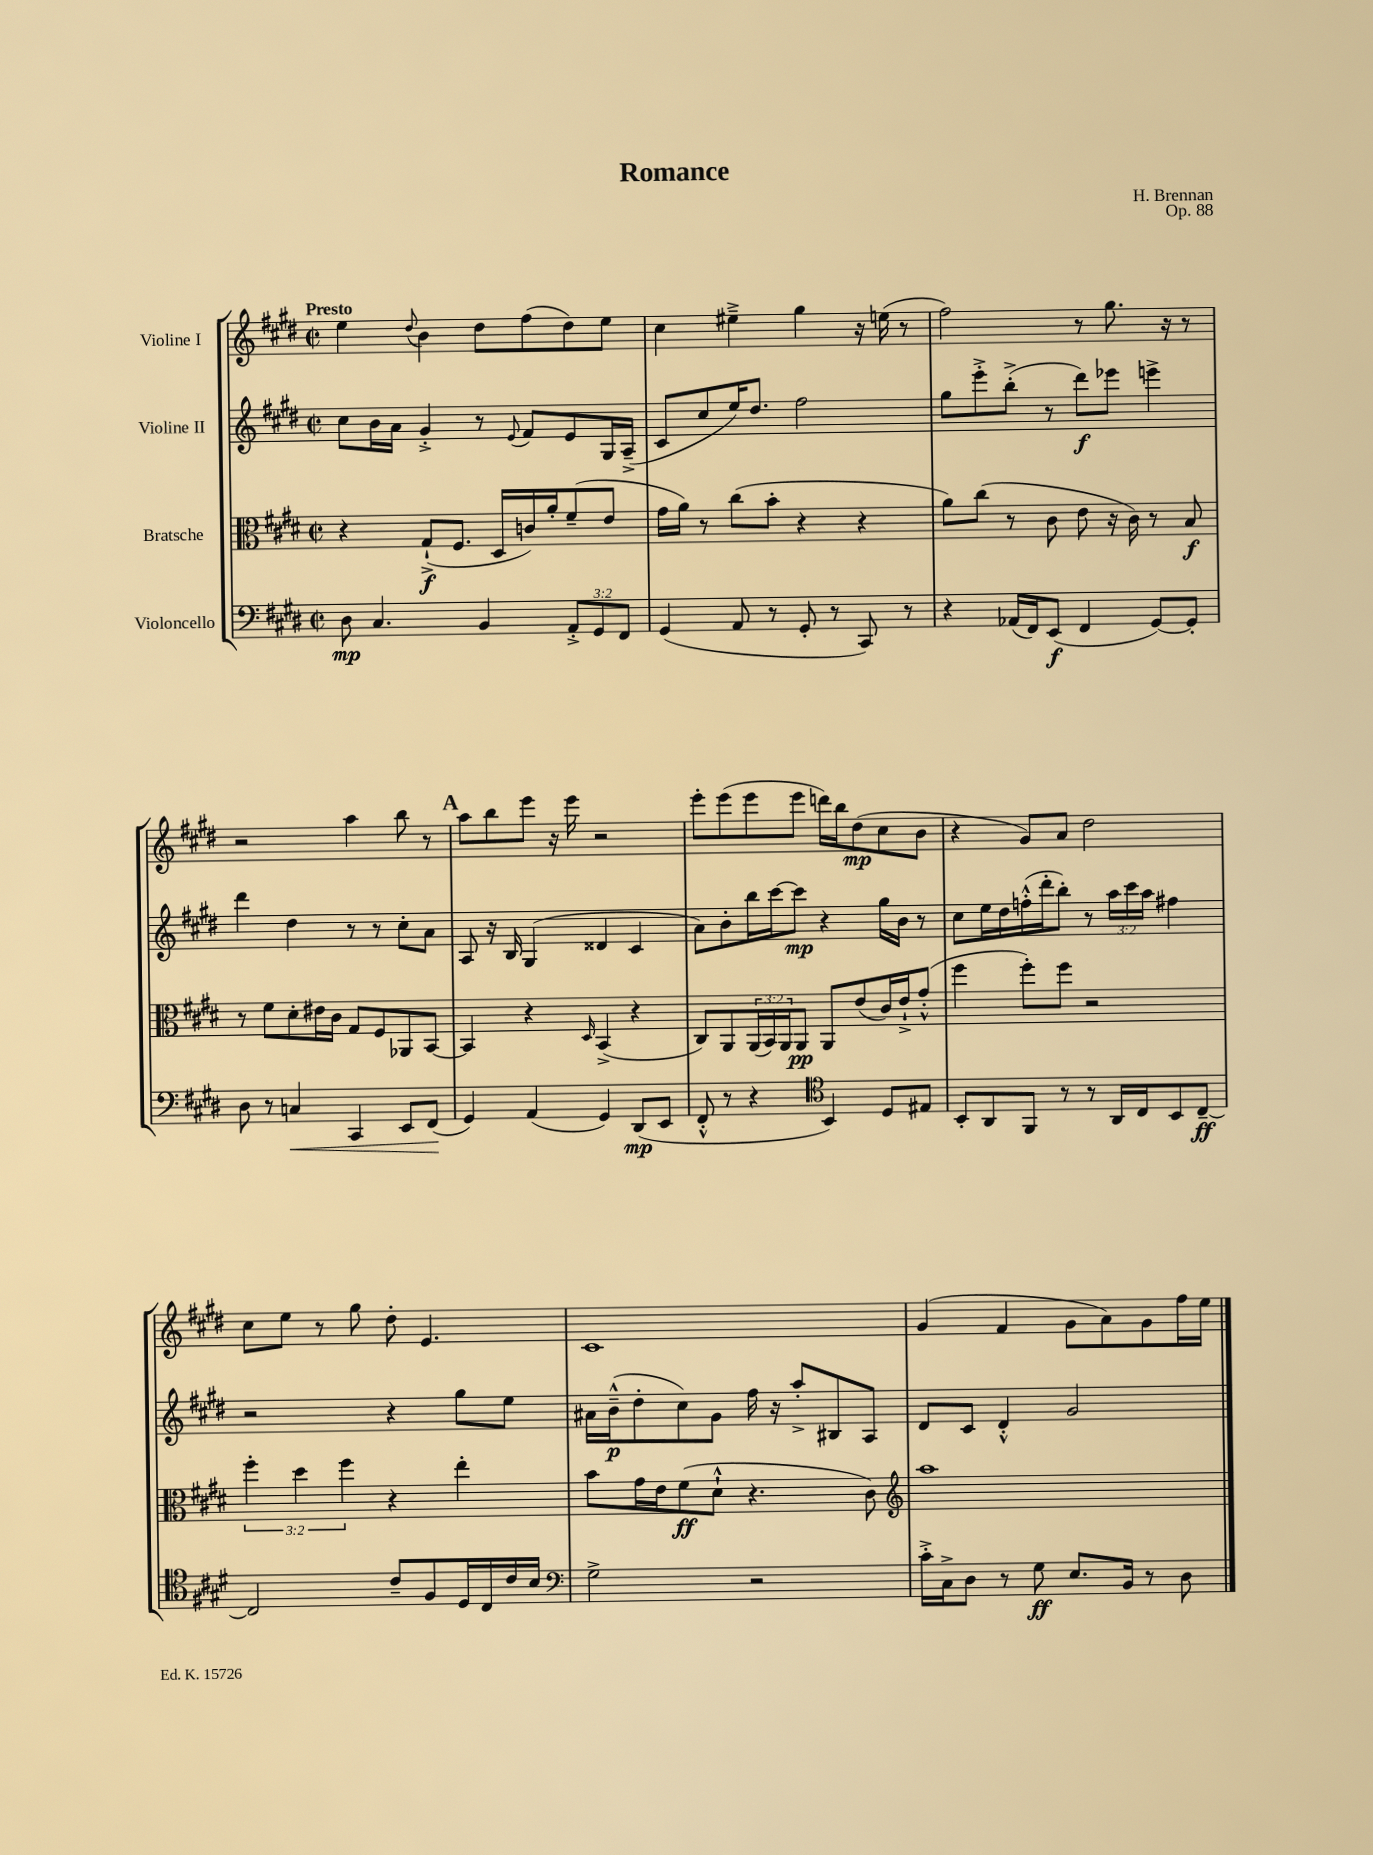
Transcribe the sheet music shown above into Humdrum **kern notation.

**kern	**dynam	**kern	**dynam	**kern	**dynam	**kern	**dynam
*part4	*part4	*part3	*part3	*part2	*part2	*part1	*part1
*staff4	*staff4	*staff3	*staff3	*staff2	*staff2	*staff1	*staff1
*I"Violoncello	*	*I"Bratsche	*	*I"Violine II	*	*I"Violine I	*
*clefF4	*	*clefC3	*	*clefG2	*	*clefG2	*
*k[f#c#g#d#]	*	*k[f#c#g#d#]	*	*k[f#c#g#d#]	*	*k[f#c#g#d#]	*
*M2/2	*	*M2/2	*	*M2/2	*	*M2/2	*
*met(c|)	*	*met(c|)	*	*met(c|)	*	*met(c|)	*
=1	=1	=1	=1	=1	=1	=1	=1
!	!	!	!	!	!	!LO:TX:a:B:t=Presto	!
8D#\	mp	4r	.	8cc#\L	.	4ee\	.
4.C#/	.	.	.	16b\L	.	.	.
.	.	.	.	16a\JJ	.	.	.
.	.	.	.	.	.	8qqdd#/	.
.	.	(8G#`^/L	f	4g#'^/	.	4b\	.
.	.	8.F#/J	.	.	.	.	.
4BB/	.	.	.	8r	.	8dd#\L	.
.	.	16D#/LL	.	.	.	.	.
.	.	.	.	8qqe/	.	.	.
.	.	16cn/)	.	8f#/L	.	(8ff#\	.
.	.	16a'/J	.	.	.	.	.
12AA'^/L	.	(8f#~/	.	8e/	.	8dd#\)	.
12GG#/	.	.	.	.	.	.	.
.	.	8e/J	.	16G#/L	.	8ee\J	.
12FF#/J	.	.	.	.	.	.	.
.	.	.	.	(16A~^/JJ	.	.	.
=2	=2	=2	=2	=2	=2	=2	=2
(4GG#/	.	16g#\LL	.	8c#/L	.	4cc#\	.
.	.	16a\JJ)	.	.	.	.	.
.	.	8r	.	8cc#/	.	.	.
8AA/	.	(8cc#\L	.	16ee/K)	.	4ee#X~^\	.
.	.	.	.	8.dd#/J	.	.	.
8r	.	8b'\J	.	.	.	.	.
8GG#'/	.	4r	.	2ff#\	.	4gg#\	.
8r	.	.	.	.	.	.	.
8CC#/)	.	4r	.	.	.	16r	.
.	.	.	.	.	.	(16een\	.
8r	.	.	.	.	.	8r	.
=3	=3	=3	=3	=3	=3	=3	=3
4r	.	8a\L)	.	8gg#\L	.	2ff#\)	.
.	.	(8cc#\J	.	8eee'^\	.	.	.
(16AA-X/LL	.	8r	.	(8bb'^\J	.	.	.
16FF#/J)	.	.	.	.	.	.	.
(8EE/J	f	8c#\	.	8r	.	.	.
4FF#/	.	8e\	.	8ddd#\L)	f	8r	.
.	.	16r	.	8eee-X\J	.	8.gg#\	.
.	.	16c#\)	.	.	.	.	.
[8GG#/L)	.	8r	.	4eeen^\	.	.	.
.	.	.	.	.	.	16r	.
8GG#'/J]	.	8B/	f	.	.	8r	.
!!LO:LB:g=z
=4	=4	=4	=4	=4	=4	=4	=4
8D#\	.	8r	.	4ddd#\	.	2r	.
8r	.	8f#\L	.	.	.	.	.
!	!LO:HP:b	!	!	!	!	!	!
4Cn/	<	8d#'\	.	4dd#\	.	.	.
.	.	16e#X\L	.	.	.	.	.
.	.	16c#\JJ	.	.	.	.	.
4CC#/	.	8G#/L	.	8r	.	4aa\	.
.	.	8F#/	.	8r	.	.	.
8EE/L	.	8AA-X/	.	8cc#'\L	.	8bb\	.
(8FF#/J	.	[8BB/J	.	8a\J	.	8r	.
.	[	.	.	.	.	.	.
!!LO:REH:place=s1:t=A
=5	=5	=5	=5	=5	=5	=5	=5
4GG#/)	.	4BB/]	.	8A/	.	8aa\L	.
.	.	.	.	16r	.	8bb\	.
.	.	.	.	16B/	.	.	.
(4AA/	.	4r	.	(4G#/	.	8eee\J	.
.	.	.	.	.	.	16r	.
.	.	.	.	.	.	16eee\	.
.	.	16qqD#/	.	.	.	.	.
4GG#/)	.	(4BB^/	.	4d##X/	.	2r	.
(8DD#/L	mp	4r	.	4c#/	.	.	.
8EE/J	.	.	.	.	.	.	.
=6	=6	=6	=6	=6	=6	=6	=6
8FF#'^^/	.	8C#/L)	.	8a\L)	.	8eee'\L	.
8r	.	8AA/	.	8b'\	.	(8eee\	.
4r	.	(24AA/L	.	16bb\L	.	8eee\	.
.	.	24BB/)	.	.	.	.	.
.	.	.	.	[16ccc#\J	.	.	.
.	.	24AA/J	.	.	.	.	.
.	.	8AA/J	pp	8ccc#\J]	mp	8eee\J	.
*clefC4	*	*	*	*	*	*	*
4BB/)	.	8AA/L	.	4r	.	16dddn\LL)	.
.	.	.	.	.	.	16bb\J	.
.	.	(8e/	.	.	.	(8dd#\	mp
8D#/L	.	16c#/L)	.	16gg#\LL	.	8cc#\	.
.	.	16e`^/J	.	16b\JJ	.	.	.
8E#X/J	.	(8g#'^^/J	.	8r	.	8b\J	.
=7	=7	=7	=7	=7	=7	=7	=7
8BB'/L	.	4ff#\	.	8cc#\L	.	4r	.
8AA/	.	.	.	16ee\L	.	.	.
.	.	.	.	16dd#\	.	.	.
8FF#/J	.	8ff#'\L)	.	(16ffn'^^\	.	8g#/L)	.
.	.	.	.	16ddd#'\J	.	.	.
8r	.	8ff#\J	.	8bb'\J)	.	8a/J	.
8r	.	2r	.	8r	.	2dd#\	.
16AA/LL	.	.	.	24aa\LL	.	.	.
.	.	.	.	24ccc#\	.	.	.
16C#/J	.	.	.	.	.	.	.
.	.	.	.	24aa\JJ	.	.	.
8BB/	.	.	.	4ff#X\	.	.	.
[8C#~/J	ff	.	.	.	.	.	.
!!LO:LB:g=z
=8	=8	=8	=8	=8	=8	=8	=8
2C#/]	.	6ff#'\	.	2r	.	8cc#\L	.
.	.	.	.	.	.	8ee\J	.
.	.	6dd#\	.	.	.	.	.
.	.	.	.	.	.	8r	.
.	.	6ff#\	.	.	.	.	.
.	.	.	.	.	.	8gg#\	.
8c#~/L	.	4r	.	4r	.	8dd#'\	.
8F#/	.	.	.	.	.	4.e/	.
16D#/L	.	4ee'\	.	8gg#\L	.	.	.
16C#/	.	.	.	.	.	.	.
16c#/	.	.	.	8ee\J	.	.	.
16B/JJ	.	.	.	.	.	.	.
=9	=9	=9	=9	=9	=9	=9	=9
*clefF4	*	*	*	*	*	*	*
2G#^\	.	8b\L	.	16a#X\LL	.	1c#	.
.	.	.	.	(16b~^^\J	p	.	.
.	.	16g#\L	.	8dd#'\	.	.	.
.	.	16e\J	.	.	.	.	.
.	.	(8f#\	ff	8cc#\)	.	.	.
.	.	8d#`^^\J	.	8g#\J	.	.	.
2r	.	4.r	.	16ff#\	.	.	.
.	.	.	.	16r	.	.	.
.	.	.	.	8aa'^/L	.	.	.
.	.	.	.	8B#X/	.	.	.
.	.	8c#\)	.	8A/J	.	.	.
=10	=10	=10	=10	=10	=10	=10	=10
*	*	*clefG2	*	*	*	*	*
16c#'^\LL	.	1aa	.	8d#/L	.	(4g#/	.
16C#^\J	.	.	.	.	.	.	.
8D#\J	.	.	.	8c#/J	.	.	.
8r	.	.	.	4d#'^^/	.	4f#/	.
8G#\	ff	.	.	.	.	.	.
8.E/L	.	.	.	2g#/	.	8g#\L	.
.	.	.	.	.	.	8a\)	.
16BB/Jk	.	.	.	.	.	.	.
8r	.	.	.	.	.	8g#\	.
8D#\	.	.	.	.	.	16ff#\L	.
.	.	.	.	.	.	16ee\JJ	.
==	==	==	==	==	==	==	==
*-	*-	*-	*-	*-	*-	*-	*-
